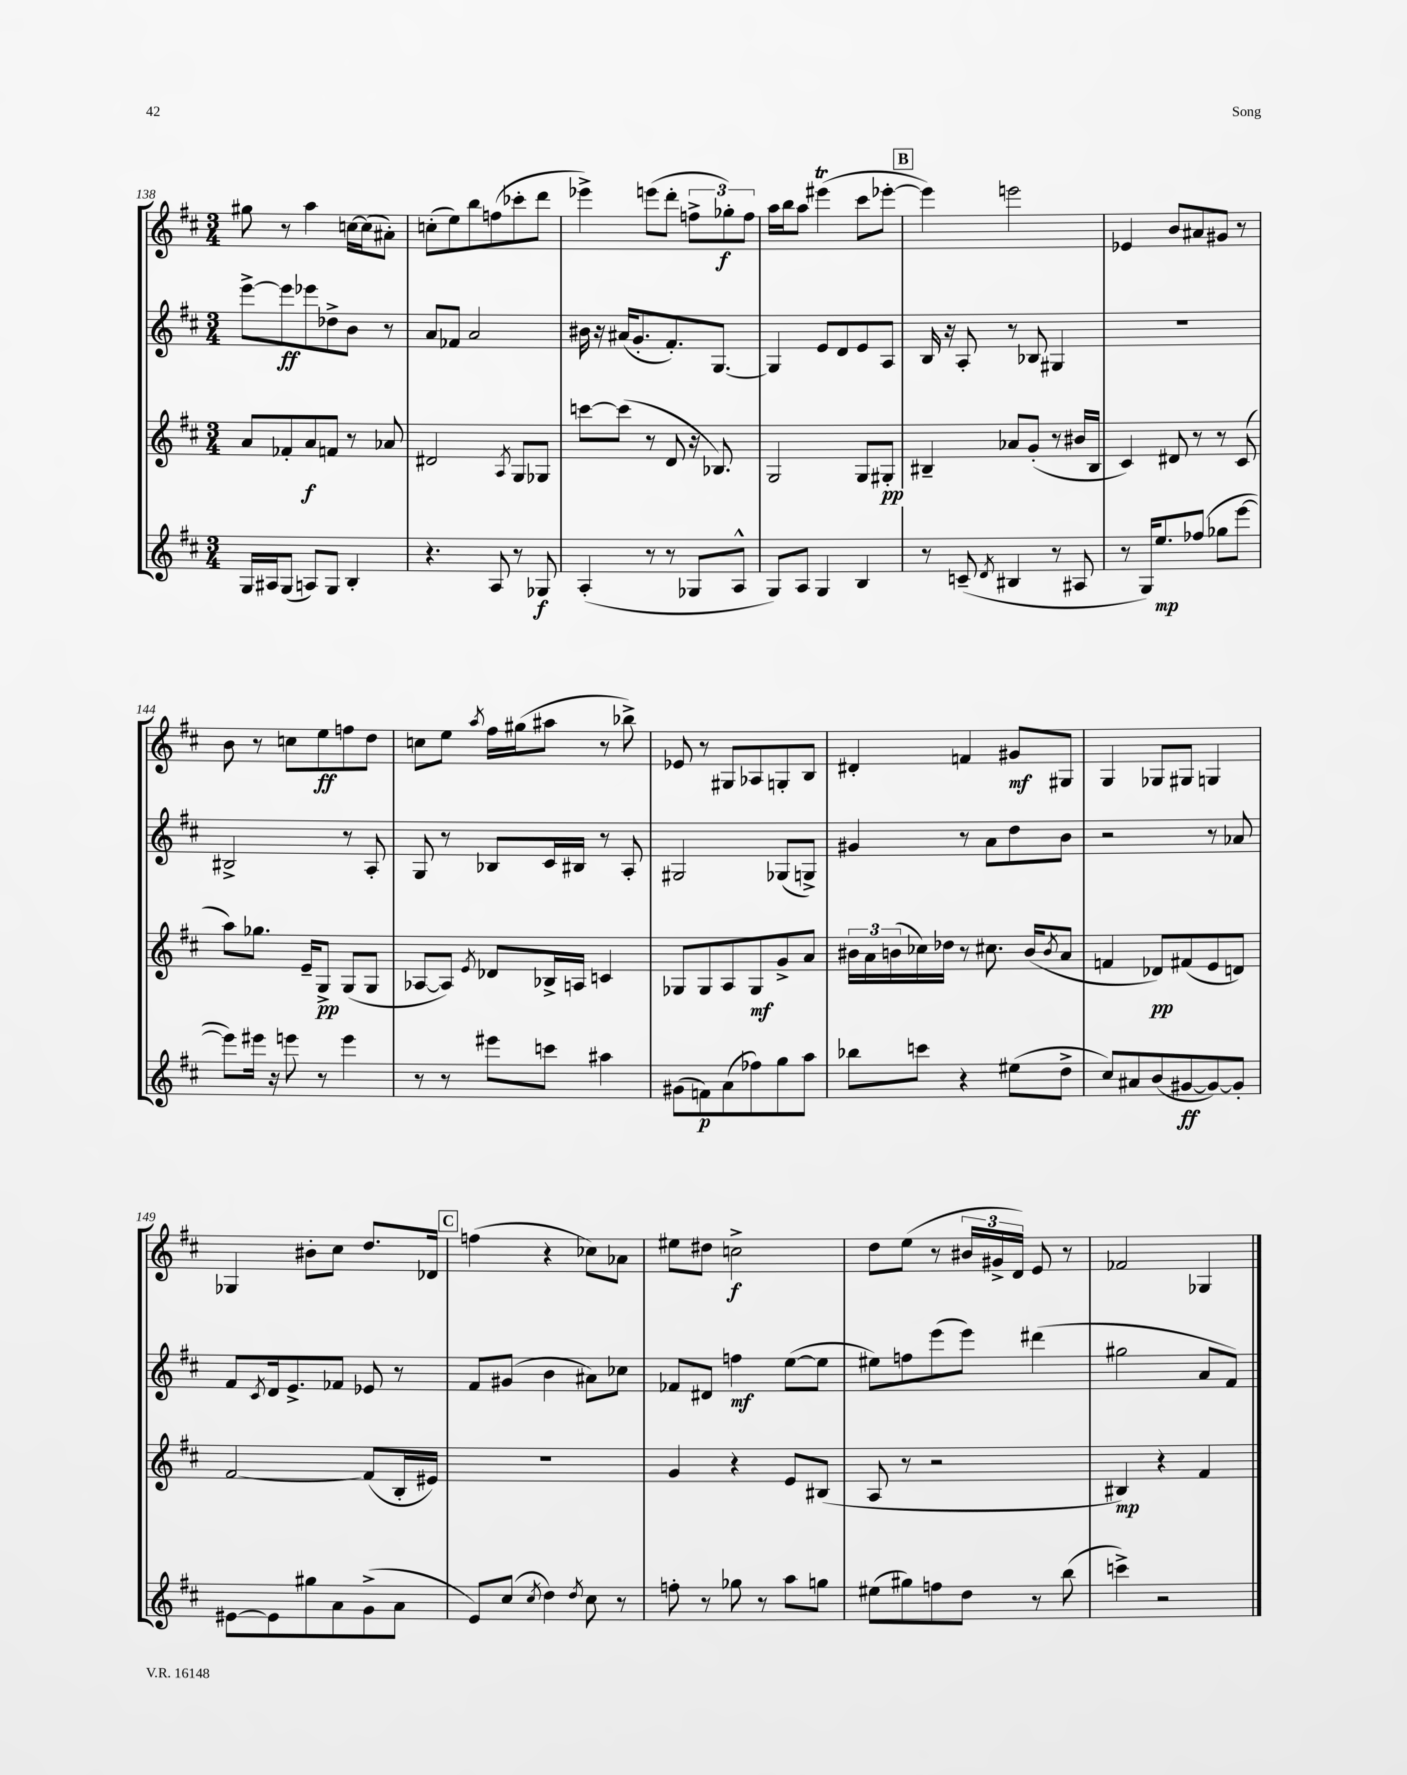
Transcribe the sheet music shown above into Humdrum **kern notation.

**kern	**dynam	**kern	**dynam	**kern	**dynam	**kern	**dynam
*part4	*part4	*part3	*part3	*part2	*part2	*part1	*part1
*staff4	*staff4	*staff3	*staff3	*staff2	*staff2	*staff1	*staff1
*clefG2	*	*clefG2	*	*clefG2	*	*clefG2	*
*k[f#c#]	*	*k[f#c#]	*	*k[f#c#]	*	*k[f#c#]	*
*M3/4	*	*M3/4	*	*M3/4	*	*M3/4	*
=138	=138	=138	=138	=138	=138	=138	=138
16G/LL	.	8a/L	.	[8eee^\L	.	8gg#X\	.
16A#X/J	.	.	.	.	.	.	.
(8G/J	.	8f-X'/	.	8eee\]	ff	8r	.
8An/L)	.	8a/	f	8eee-X\	.	4aa\	.
8G/J	.	8fn/J	.	8dd-X^\	.	.	.
4B'/	.	8r	.	8b\J	.	[16ccn\LL	.
.	.	.	.	.	.	(16cc\J]	.
.	.	8a-X/	.	8r	.	8a#X'\J)	.
=139	=139	=139	=139	=139	=139	=139	=139
4.r	.	2d#X/	.	8a/L	.	(8ccn'\L	.
.	.	.	.	8f-X/J	.	8ee\)	.
.	.	.	.	2a/	.	8bb\	.
8A/	.	.	.	.	.	(8ffn\	.
.	.	8qA/	.	.	.	.	.
8r	.	8G/L	.	.	.	8ccc-X'\	.
8G-X/	f	8G-X/J	.	.	.	8ddd\J	.
=140	=140	=140	=140	=140	=140	=140	=140
(4A'/	.	[8cccn\L	.	16b#X\	.	4eee-X^\)	.
.	.	.	.	16r	.	.	.
.	.	(8ccc\J]	.	(16a#X/KL	.	.	.
.	.	.	.	8.g'/	.	.	.
8r	.	8r	.	.	.	(8eeen\L	.
8r	.	8d/	.	8.f#'/)	.	8ddd'\J	.
8G-X/L	.	16r	.	.	.	12ffn^\L	.
.	.	8.B-X/)	.	[8.G/J	.	.	.
.	.	.	.	.	.	12gg-X'\)	f
8A^^/J	.	.	.	.	.	.	.
.	.	.	.	.	.	12ff\J	.
=141	=141	=141	=141	=141	=141	=141	=141
8G/L)	.	2G/	.	4G/]	.	16aa\LL	.
.	.	.	.	.	.	16bb\J	.
8A/J	.	.	.	.	.	8aa\J	.
4G/	.	.	.	8e/L	.	(4eee#Xt\	.
.	.	.	.	8d/	.	.	.
4B/	.	8G/L	.	8e/	.	8ccc#\L	.
.	.	8G#X'/J	pp	8A/J	.	[8eee-X'\J	.
!!LO:REH:place=s1:t=B
=142	=142	=142	=142	=142	=142	=142	=142
8r	.	4B#X~/	.	16B/	.	4eee-\])	.
.	.	.	.	16r	.	.	.
(8cn~/	.	.	.	8A'/	.	.	.
8qd/	.	.	.	.	.	.	.
4B#X/	.	8a-X/L	.	8r	.	2eeen\	.
.	.	(8g'/J	.	8B-X/	.	.	.
8r	.	8r	.	4G#X/	.	.	.
8A#X/	.	16b#X/LL	.	.	.	.	.
.	.	16B#/JJ	.	.	.	.	.
=143	=143	=143	=143	=143	=143	=143	=143
8r	.	4c#/)	.	2.r	.	4e-X/	.
16G/KL)	.	.	.	.	.	.	.
8.ee/	mp	.	.	.	.	.	.
.	.	8d#X/	.	.	.	8b/L	.
(8ff-X/J	.	8r	.	.	.	8a#X/	.
8gg-X\L	.	8r	.	.	.	8g#X/J	.
[8eee\J	.	(8c#/	.	.	.	8r	.
!!LO:LB:g=z
=144	=144	=144	=144	=144	=144	=144	=144
8eee\L])	.	8aa\L)	.	2B#X^/	.	8b\	.
16eee#X\Jk	.	8.gg-X\J	.	.	.	8r	.
16r	.	.	.	.	.	.	.
8eeen\	.	.	.	.	.	8ccn\L	.
.	.	16e~/KL	.	.	.	.	.
8r	.	8G^/J	pp	.	.	8ee\	ff
4eee\	.	(8G/L	.	8r	.	8ffn\	.
.	.	8G/J	.	8A'/	.	8dd\J	.
=145	=145	=145	=145	=145	=145	=145	=145
8r	.	[8A-X/L	.	8G/	.	8ccn\L	.
8r	.	8A-/J])	.	8r	.	8ee\J	.
.	.	8qe/	.	.	.	8qaa/	.
8eee#X\L	.	8d-X/L	.	8B-X/L	.	16ff#\LL	.
.	.	.	.	.	.	(16gg#X\J	.
8cccn\J	.	16B-X^/L	.	16c#/L	.	8aa#X\J	.
.	.	16An/JJ	.	16B#X/JJ	.	.	.
4aa#X\	.	4cn/	.	8r	.	8r	.
.	.	.	.	8A'/	.	8bb-X^\)	.
=146	=146	=146	=146	=146	=146	=146	=146
(8g#X\L	.	8G-X/L	.	2G#X/	.	8e-X/	.
8fn\)	p	8G-/	.	.	.	8r	.
(8a\	.	8A/	.	.	.	8G#X/L	.
8ff-X\)	.	8G-/	mf	.	.	8A-X/	.
8gg\	.	8g^/	.	(8G-X/L	.	8Gn'/	.
8aa\J	.	8a/J	.	8Gn^/J)	.	8B/J	.
=147	=147	=147	=147	=147	=147	=147	=147
8bb-X\L	.	24b#X\LL	.	4g#X/	.	4d#X'/	.
.	.	24a\	.	.	.	.	.
.	.	(24bn\	.	.	.	.	.
8cccn\J	.	16cc-X\)	.	.	.	.	.
.	.	16dd-X\JJ	.	.	.	.	.
4r	.	8r	.	8r	.	4fn/	.
.	.	8.cc#X\	.	8a\L	.	.	.
(8ee#X\L	.	.	.	8dd\	.	8g#X/L	mf
.	.	(16b/KL	.	.	.	.	.
.	.	8qb/	.	.	.	.	.
8dd^\J	.	8a/J	.	8b\J	.	8G#X/J	.
=148	=148	=148	=148	=148	=148	=148	=148
8cc#/L)	.	4fn/	.	2r	.	4G/	.
8a#X/	.	.	.	.	.	.	.
(8b/	.	8d-X/L)	pp	.	.	8G-X/L	.
[8g#X/	ff	(8f#X/	.	.	.	8G#X/J	.
8g#/_)	.	8e/	.	8r	.	4Gn/	.
8g#'/J]	.	8dn/J)	.	8a-X/	.	.	.
!!LO:LB:g=z
=149	=149	=149	=149	=149	=149	=149	=149
[8e#X\L	.	[2f#/	.	8f#/L	.	4G-X/	.
.	.	.	.	8qc#/	.	.	.
8e#\]	.	.	.	16d/k	.	.	.
.	.	.	.	8.e^/	.	.	.
8gg#X\	.	.	.	.	.	8b#X'\L	.
8a\	.	.	.	8f-X/J	.	8cc#\J	.
(8g^\	.	(8f#/L]	.	8e-X/	.	8.dd/L	.
8a\J	.	16B'/L	.	8r	.	.	.
.	.	16e#X/JJ)	.	.	.	16d-X/Jk	.
!!LO:REH:place=s1:t=C
=150	=150	=150	=150	=150	=150	=150	=150
8e/L)	.	2.r	.	8f#/L	.	(4ffn\	.
(8cc#/J	.	.	.	(8g#X/J	.	.	.
8qcc#/	.	.	.	.	.	.	.
4dd\)	.	.	.	4b\	.	4r	.
8qdd/	.	.	.	.	.	.	.
8cc#\	.	.	.	8a#X\L)	.	8cc-X\L)	.
8r	.	.	.	8cc-X\J	.	8a-X\J	.
=151	=151	=151	=151	=151	=151	=151	=151
8ffn'\	.	4g/	.	8f-X/L	.	8ee#X\L	.
8r	.	.	.	8d#X/J	.	8dd#X\J	.
8gg-X\	.	4r	.	4ffn\	mf	2ccn^\	f
8r	.	.	.	.	.	.	.
8aa\L	.	8e/L	.	([8ee\L	.	.	.
8ggn\J	.	(8B#X/J	.	8ee\J]	.	.	.
=152	=152	=152	=152	=152	=152	=152	=152
(8ee#X\L	.	8A/	.	8ee#X\L)	.	8dd\L	.
8gg#X\)	.	8r	.	8ffn\	.	(8ee\J	.
8ffn\	.	2r	.	(8eee\	.	8r	.
8dd\J	.	.	.	8eee\J)	.	24b#X/LL	.
.	.	.	.	.	.	24g#X^/	.
.	.	.	.	.	.	24d/JJ)	.
8r	.	.	.	(4ddd#X\	.	8e/	.
(8bb\	.	.	.	.	.	8r	.
=153	=153	=153	=153	=153	=153	=153	=153
4cccn^\)	.	4B#X/)	mp	2gg#X\	.	2f-X/	.
2r	.	4r	.	.	.	.	.
.	.	4f#/	.	8a/L	.	4G-X/	.
.	.	.	.	8f#/J)	.	.	.
==	==	==	==	==	==	==	==
*-	*-	*-	*-	*-	*-	*-	*-
